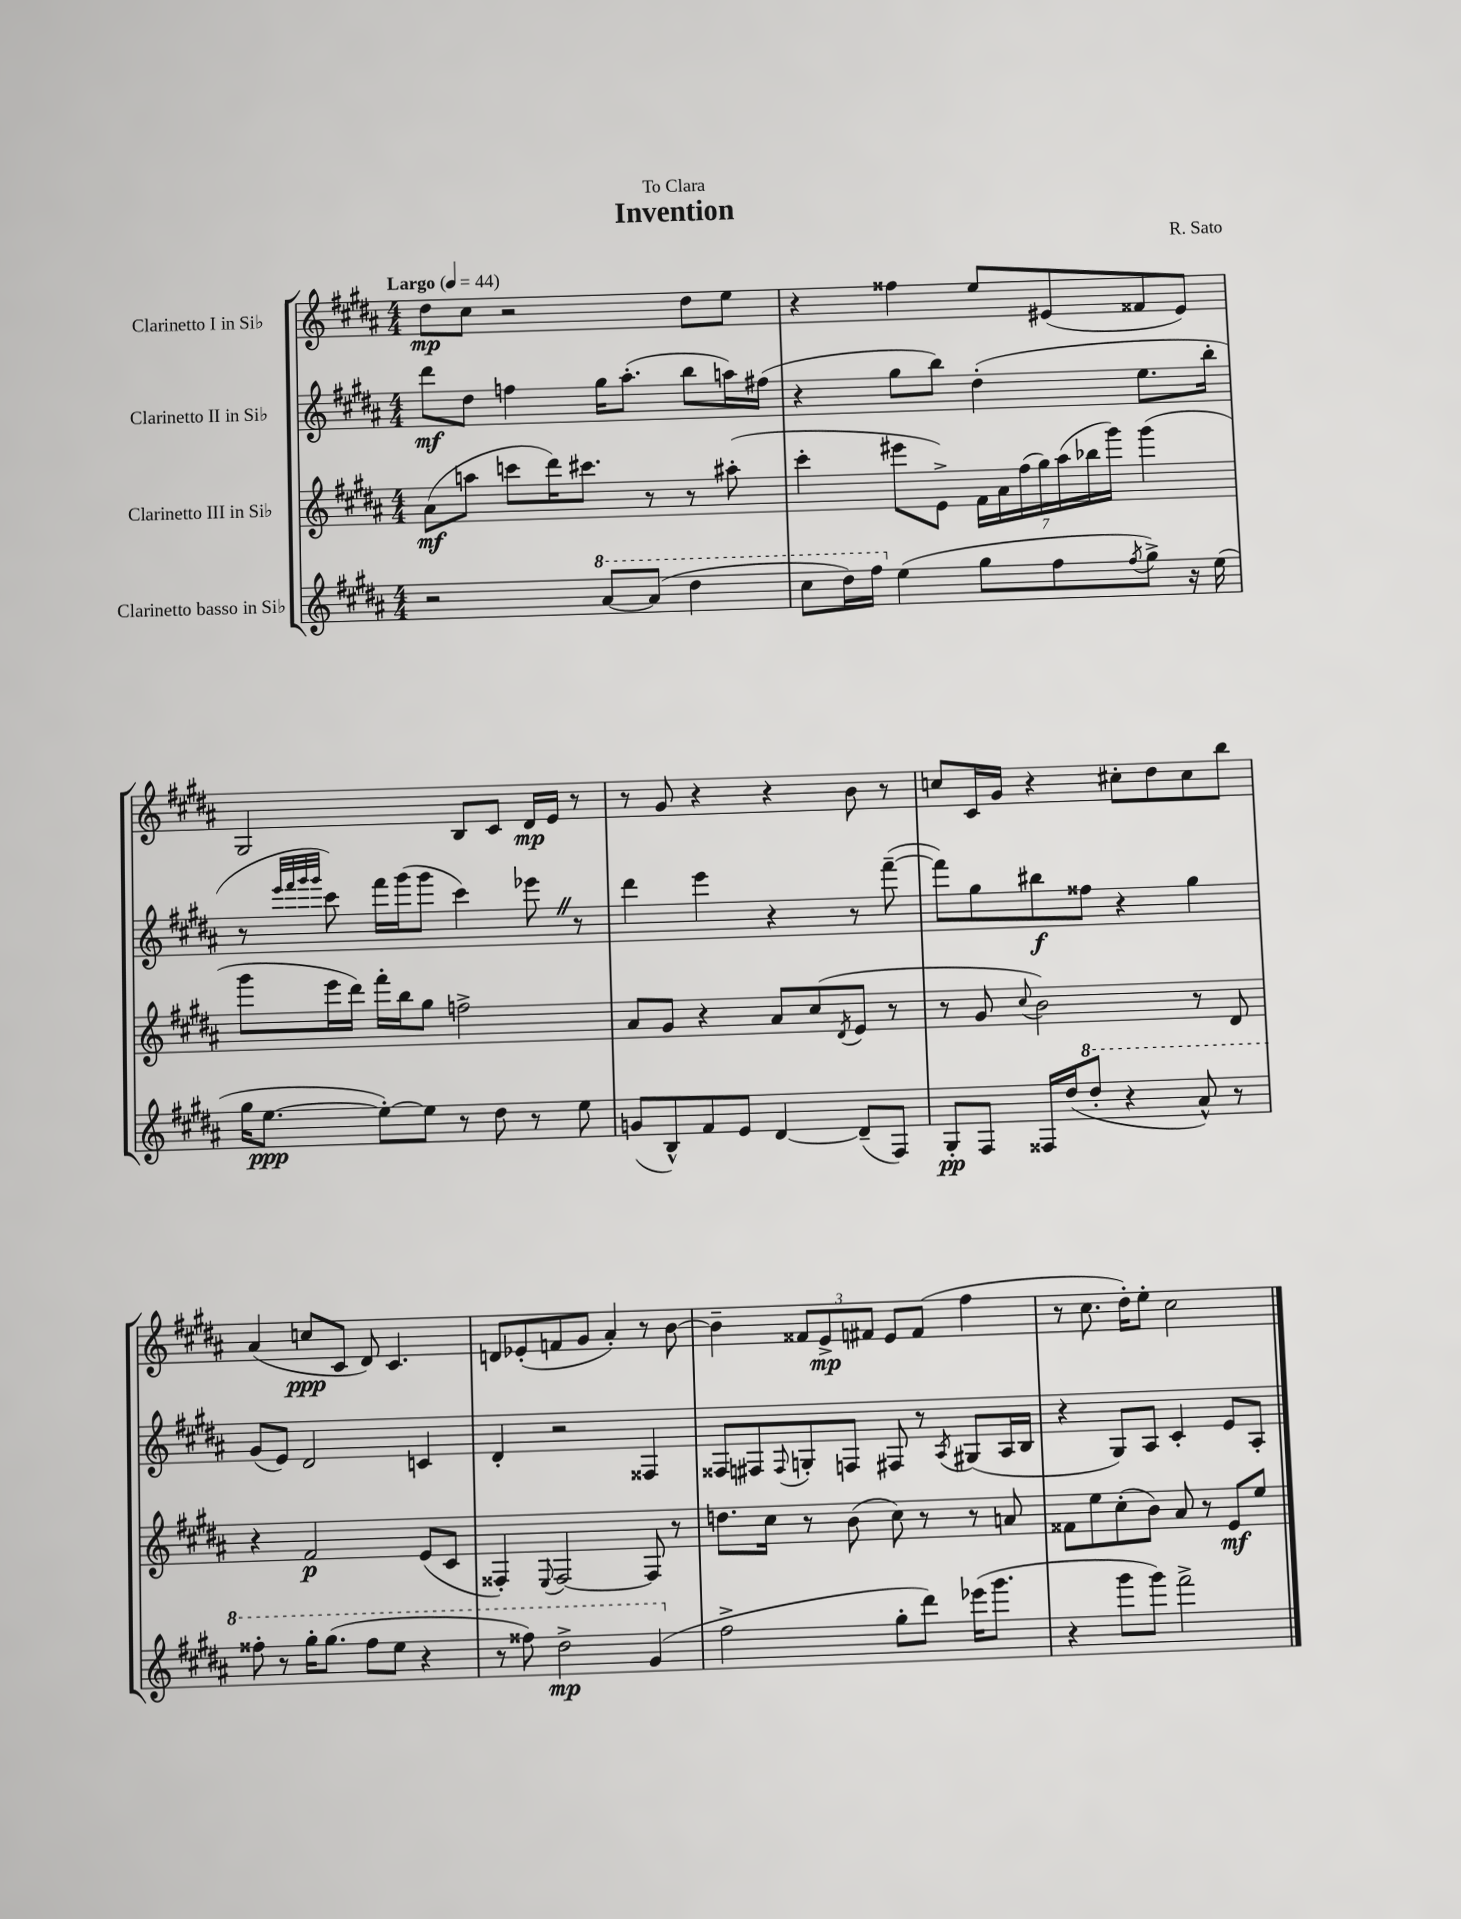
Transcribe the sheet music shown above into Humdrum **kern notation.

**kern	**kern	**kern	**kern
*staff4	*staff3	*staff2	*staff1
*clefG2	*clefG2	*clefG2	*clefG2
*k[f#c#g#d#a#]	*k[f#c#g#d#a#]	*k[f#c#g#d#a#]	*k[f#c#g#d#a#]
*M4/4	*M4/4	*M4/4	*M4/4
*MM44	*MM44	*MM44	*MM44
2r	(8a#	8ddd#	8dd#
.	8aa	8dd#	8cc#
.	8ccc	4ff	2r
.	16ddd#)	.	.
.	8.ccc#	.	.
[8aa#	.	16gg#	.
.	.	(8.aa#'	.
(8aa#]	8r	.	.
4ddd#	8r	8bb	8dd#
.	(8aa#'	16aa)	8ee
.	.	(16ff#	.
=	=	=	=
8ccc#	4ccc#'	4r	4r
16ddd#)	.	.	.
16fff#	.	.	.
(4ee	8eee#	8gg#	4ff##
.	8e^)	8bb)	.
8gg#	28f#	(4dd#'	8ee
.	28a#	.	.
.	(28ff#	.	.
.	28gg#)	.	.
8ff#	.	.	(8e#
.	(28aa#	.	.
.	28bb-	.	.
.	28ggg#)	.	.
8qff#	.	.	.
8gg#^)	(4ggg#	8.ee	8f##
16r	.	.	8e#)
(16ee	.	16bb'	.
=	=	=	=
16gg#	8ggg#	8r	2G#
[8.ee	.	.	.
.	.	32qqeee	.
.	.	32qqfff#	.
.	.	32qqggg#	.
.	.	32qqggg#	.
.	16eee	8ccc#)	.
.	16ddd#)	.	.
8ee'_)	16fff#'	16fff#	.
.	16bb	(16ggg#	.
8ee]	8gg#	8ggg#	.
8r	2ff^	4ccc#)	8B
8dd#	.	.	8c#
8r	.	8eee-	16d#
.	.	.	16e
8ee	.	8r	8r
=	=	=	=
(8g	8a#	4ddd#	8r
8B^^)	8g#	.	8g#
8f#	4r	4eee	4r
8e	.	.	.
[4d#	8a#	4r	4r
.	(8cc#	.	.
.	8qd#	.	.
(8d#~]	8e	8r	8b
8F#)	8r	([8fff#~	8r
=	=	=	=
8G#'	8r	8fff#])	8cc
8F#	8g#	8gg#	16c#
.	.	.	16g#
.	8qqcc#	.	.
16F##	2b)	8bb#	4r
(16dd#	.	.	.
8ddd#'	.	8ff##	.
4r	.	4r	8cc#'
.	.	.	8dd#
8aa#^^)	8r	4gg#	8cc#
8r	8d#	.	8bb
=	=	=	=
8fff##'	4r	(8g#	(4a#
8r	.	8e)	.
16ggg#'	2f#	2d#	8cc
(8.ggg#	.	.	.
.	.	.	8c#
8fff##	.	.	8d#)
8eee	.	.	4.c#
4r	(8e	4c	.
.	8c#	.	.
=	=	=	=
8r	4F##')	4d#'	8d
8fff##)	.	.	(8e-'
.	8qqE	.	.
2ddd#^	[2F##	2r	8f
.	.	.	8g#
.	.	.	4a#')
(4gg#	8F##]	4F##	8r
.	8r	.	[8b
=	=	=	=
2ff#^	8.dd	8F##	4b~]
.	.	8F#	.
.	16cc#	.	.
.	.	8qqF#	.
.	8r	8G'	12f##
.	.	.	12e^
.	(8b	8F	.
.	.	.	12f#
8gg#'	8cc#)	8F#	8e
8ddd#)	8r	8r	(8f#
.	.	8qA#	.
(16eee-	8r	(8G#	4ff#
8.ggg#	.	.	.
.	8a	16A#	.
.	.	16B	.
=	=	=	=
4r	8f##	4r	8r
.	8ee	.	8.cc#
8ggg#	(8cc#'	8G#)	.
.	.	.	16dd#')
8ggg#)	8b)	8A#	8ee'
2fff#^	8a#	4c#'	2cc#
.	8r	.	.
.	8e	8e	.
.	8ee	8A#'	.
==	==	==	==
*-	*-	*-	*-
